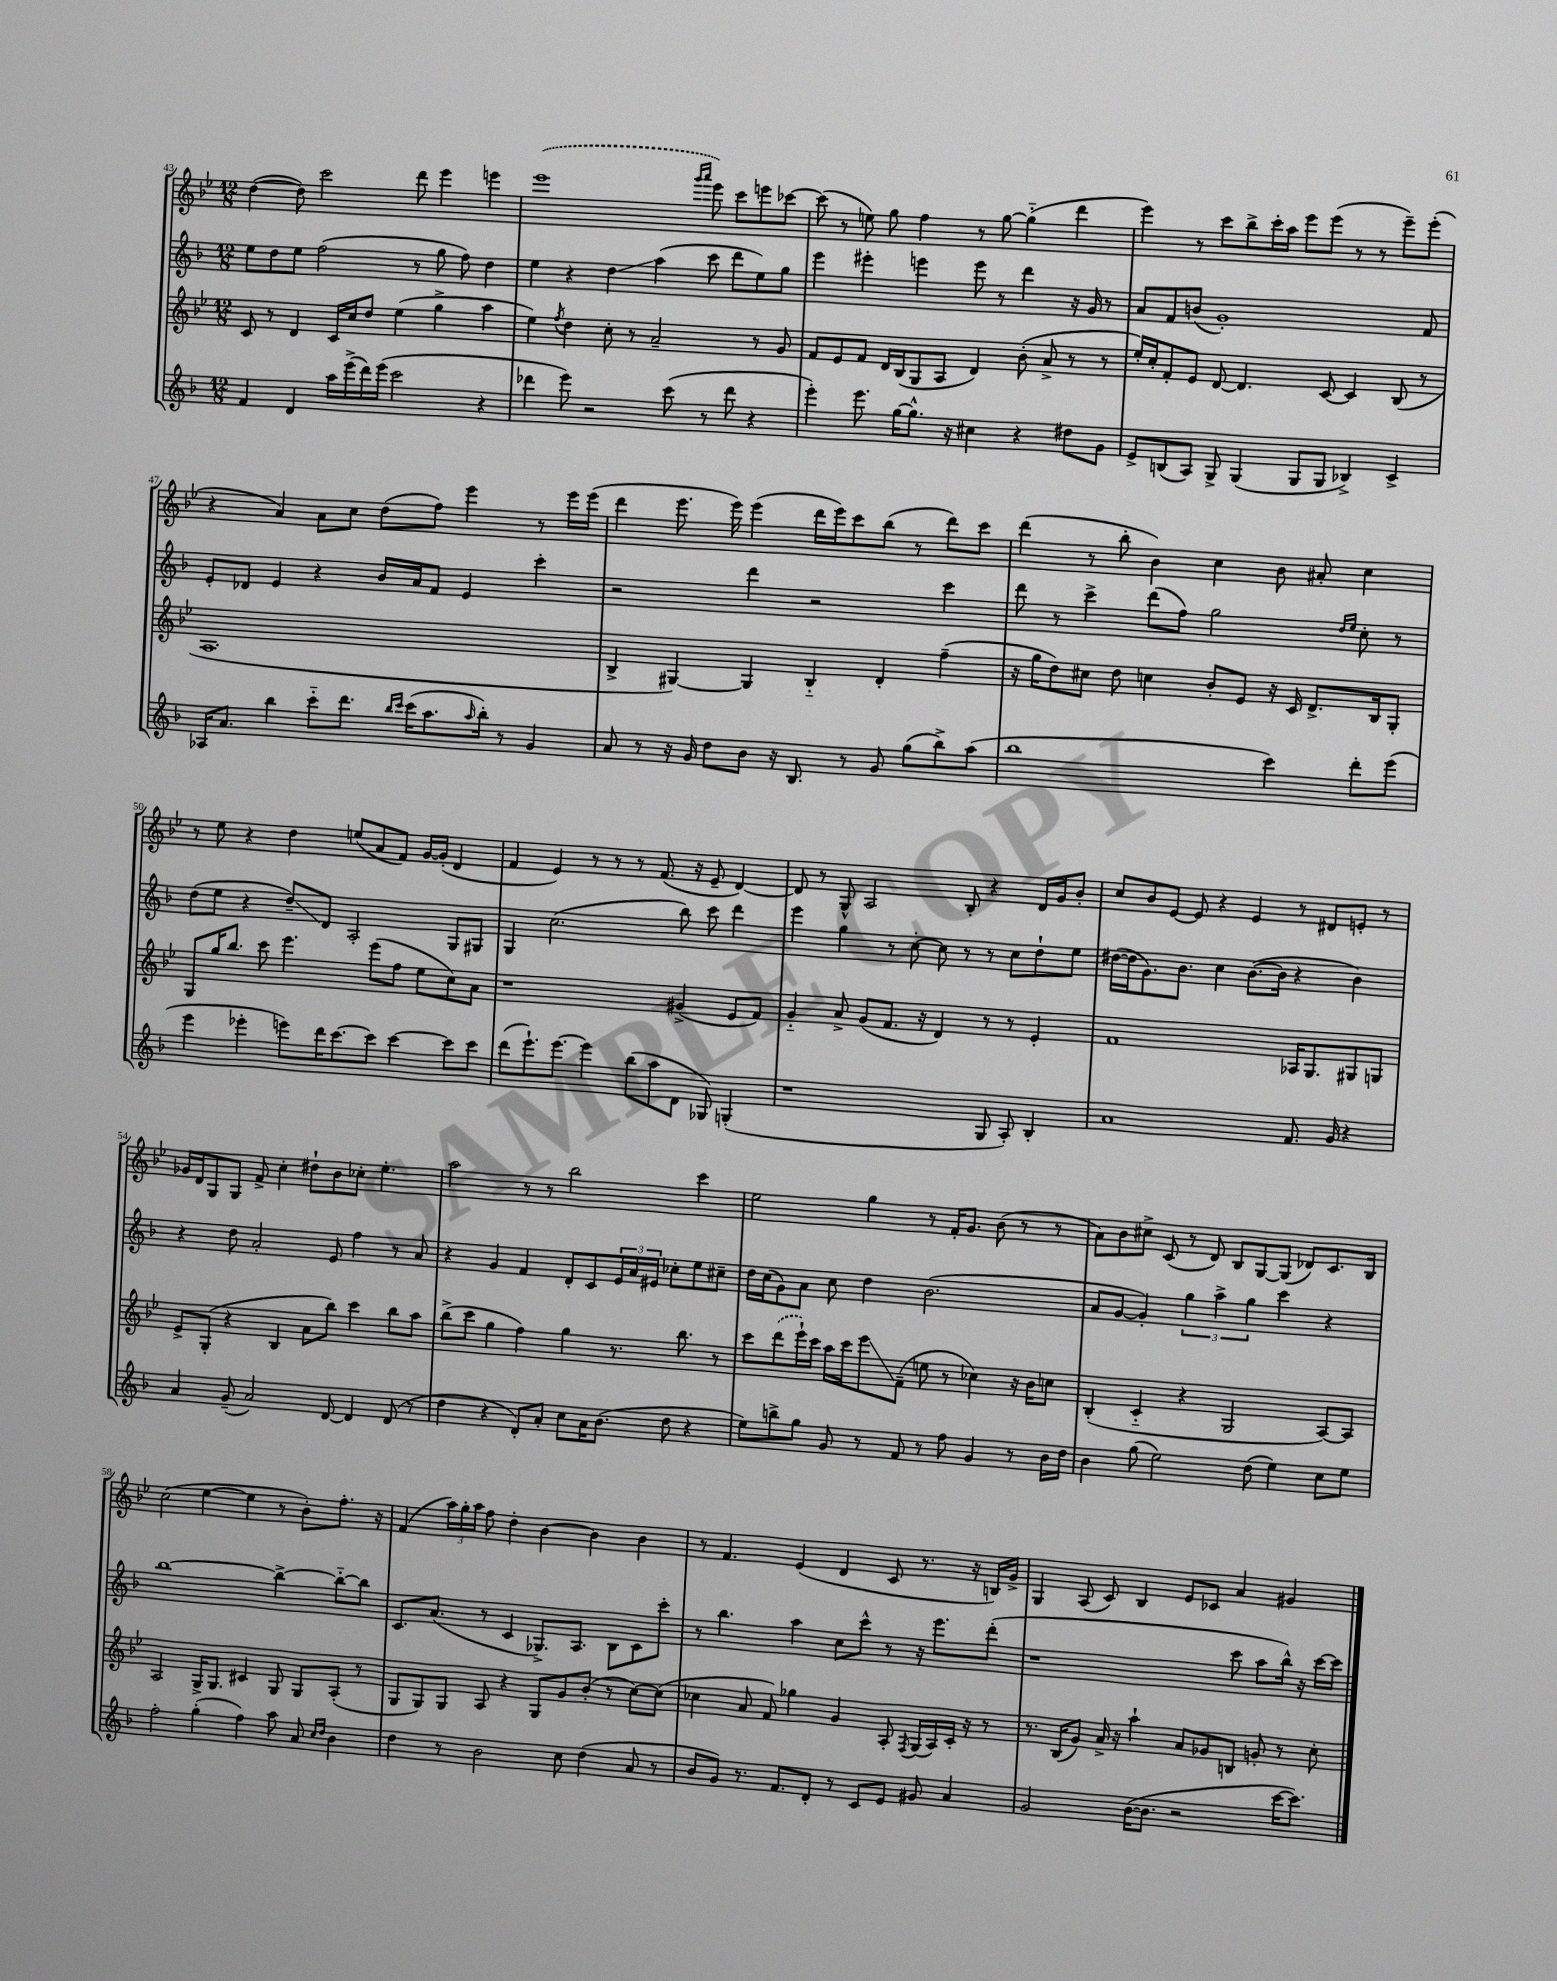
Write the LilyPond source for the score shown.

<<
\new StaffGroup <<
\new Staff = "s0" {
    \clef treble \key bes \major \numericTimeSignature \time 12/8
    d''4~( d''8) c'''2 d'''8 ees'''4 e'''4 |
    \once \slurDashed ees'''1( \grace { g'''16 a'''16 } ees'''8) c'''8 e'''8 ces'''8~ |
    ces'''8( r8 e''8) g''8 f''4 r8 g''8~ g''4-_( d'''4 |
    ees'''4) r8 c'''8 bes''8-> c'''16-. a''16 ees'''8 ees'''8( r8 r8 ees'''8--) ees'''8-.( |
    r4 a'4) a'8 c''8 d''8( f''8) ees'''4 r8 ees'''16 ees'''16( |
    d'''4 ees'''8. ees'''16) ees'''4( d'''16 ees'''16) c'''8 bes''8( r8 d'''8) c'''8 |
    d'''4( r8 bes''8-. bes'4) c''4 bes'8 ais'8-. c''4 |
    r8 ees''8 r4 d''4 e''8( a'8 f'8) g'16~ g'16-.( d'4 |
    f'4 ees'4) r8 r8 r8 f'8.( r16 ees'8-- d'4~) |
    d'8 r8 g8-^ a2 bes8-. r4 d'16 g'16 bes'8-. |
    c''8 bes'8 ees'8~ ees'8 r4 ees'4 r8 dis'8 e'8-. r8 |
    ges'16 d'16 g8 g8 f'8-> c''4-. dis''8-! bes'8 ces''8-. ees''4.-. |
    a''2 r8 r8 bes''2 c'''4 |
    ees''2 g''4 r8 f'16-. g'8. bes'8( r8 r8 |
    a'8) bes'8 cis''8-> c'8( r8 d'8) bes8 g8~ g8( des'8) c'8. bes16 |
    c''2( ees''4~ ees''4 r8 bes'8-.) f''8.-. r16 |
    f'4( \tuplet 3/2 { a''16) g''16-. a''16 } f''8 d''4-. bes'4~ bes'4 bes'4 |
    r8 f'4. ees'4( d'4 c'8 r8. r16 b16) g'16-> |
    g4 a8( c'8) bes4 ees'8 ces'8 a'4 gis'4 \bar "|." |
}
\new Staff = "s1" {
    \clef treble \key f \major \numericTimeSignature \time 12/8
    e''8 d''8 e''8 f''2( r8 g''8 f''8) d''4 |
    e''4 r4 d''4\glissando a''4( c'''8 d'''8 e''8) g''8 |
    e'''4 eis'''4-. e'''4 e'''8 r8 d'''4 r16 g'16 r8 |
    a'8 f'8 b'8( g'1-.) f'8 |
    e'8-. des'8 e'4 r4 bes'16 a'16 f'8 e'4 c'''4-. |
    r2 d'''4 r2 c'''4 |
    d'''8 r8 c'''4-> d'''8( f''8) g''2 \grace { d''16 e''16 } c''8-. r8 |
    d''8( e''8 r4 d''8--\glissando) d'8 a2-. g8 gis8 |
    g4 c''2.( bes''8) c'''8 d'''4 |
    e'''4 g''4 r8 c''8~-. c''8 r8 r8 c''8 d''8-! e''8 |
    dis''16~( dis''16 g'8.) bes'8. c''4 bes'8.~( bes'16 r4 bes'4) |
    r4 d''8 a'2-. e'8 f''4 r8 a'8 |
    r4 g'4 f'4 d'8-. c'8 \tuplet 3/2 { e'16 a'16 eis'16 } ces''8-. e''8 cis''8-- |
    d''16 c''16( g'8) a'8 c''8 d''4 bes'2.( |
    a'8 g'8~ g'4-.) \tuplet 3/2 { g''4 a''4-> g''4 } c'''4 r4 |
    bes''1~ bes''4~-> bes''8~-_ bes''8 |
    c'8. a'8.( r8 c'4 ges8.->) a8. bes8 c'8 c'''8-. |
    r8 bes''4. a''4 c''8 c'''8-^ r8 r16 e'''8. d'''8-.( |
    r1 c'''8 a''8 bes''16-^) r16 c'''16~ c'''16 \bar "|." |
}
\new Staff = "s2" {
    \clef treble \key bes \major \numericTimeSignature \time 12/8
    c'8 r8 d'4 c'16 c''16 d''8 ees''4( g''4-> a''4 |
    ees''4) \acciaccatura { f''8 } d''4 c''8-. r8 a'2-- r8 g'8 |
    f'8 ees'8 f'8 d'16 bes16( g8 a8 d'4) bes'8-.( a'8-> r8 r8 |
    ees''16-.) c''16-. f'8-. ees'8 d'8~ d'4. c'8~ c'4 bes8( r8 |
    a1. |
    bes4-> gis4~) gis4 bes4-_ d'4-. f''4--( |
    r16 g''16 d''8) cis''8 d''8 c''4 bes'8-. ees'8 r16 c'16 d'8.-> bes16 g8-. |
    g8 g''16 bes''8. c'''8 ees'''4. ees'''8( f''8 ees''8 c''8) a'8 |
    r1 gis'4->( ees'8 f'8) |
    g'4-_ a'8-> g'8( f'8. r16 d'4) r8 r8 ees'4-. |
    f'1 aes16 g8. gis8 g8 |
    ees'8-> g8-.( r4 bes4 a'8 bes''8) c'''4 bes''8 a''8 |
    bes''8->( c'''8 g''4 f''4) g''4 r8. bes''8. r8 |
    c'''8 \once \slurDashed d'''8( ees'''16-!) c'''16 a''16 c'''16 ees'''8\glissando f'8--( e''8 r8 ces''4) r16 bes'16 c''8 |
    bes4-.( c'4-_ r4 g2 a8~) a8 |
    a2 g16-> g8. cis'4 g8 g8 a8-.( r8 |
    g8 g8) g8 a8 r4 g8 g'8 bes'8-.( r8 c''8~) c''8( |
    ces''4 a'8 f'8) ges''4 g'4 a8-. \acciaccatura { f8 } g16( a16) c'16-. r16 r8 |
    r8. bes16( g'8) a'16-> r16 a''4-! a'8 ges'8 b8 g'8-. r8 c''8-. \bar "|." |
}
\new Staff = "s3" {
    \clef treble \key f \major \numericTimeSignature \time 12/8
    f'4 d'4 a''16 e'''16->( d'''16) e'''16( c'''2 r4 |
    des'''4 e'''8) r2 c'''8( r8 des'''8 r4 |
    e'''4-.) e'''8. g''16~ g''8.-^ r16 cis''4 r4 dis''8 g'8 |
    e'8-> b8( a8) g8-> g4( g8 g8 bes4->) c'4-> |
    aes16 a'8. bes''4 c'''8-_ d'''8. \grace { bes''16 c'''16 } c'''16( a''8. \grace { a''16 } bes''16-.) r8 g'4 |
    a'8 r8 r16 g'16 d''8 bes'8 r16 bes8. r8 g'8 g''8( bes''8->) a''8( |
    bes''1 c'''4) d'''8-. e'''8( |
    e'''4 ees'''4-. e'''8) d'''16 c'''8.~ c'''8 c'''4~ c'''8 c'''8 |
    d'''8( e'''8.-!) e'''8.~ e'''4 bes''8( a''8 d'8 ges8) g4-.( |
    r1 g8 a8-.) bes4-. |
    a'1 f'8. g'16 r4 |
    a'4 g'8--( a'2) d'8~ d'4 d'8( r8 |
    d''4 r4 d'8-.) a'8-. c''8 a'16 bes'8.( d''8 r4 |
    e''8) b''8-> g''8 g'8 r8 f'8 r8 f''8 g'4 r8 bes'16 d''16 |
    bes'4 g''8( e''2) d''8( e''4) c''8 e''8 |
    f''2-. g''4-.( f''4) a''8 a'8 \grace { c''16 d''16 } bes'4 |
    d''4 r8 bes'2 c''8 d''4( a'8 r8 |
    bes'8 g'8) r8. f'8. d'8-. r8 c'8 e'8 gis'8 a'4 |
    g'2 bes'16~( bes'8. r2 c'''16~ c'''8.) \bar "|." |
}
>>
>>
\layout { \context { \Score currentBarNumber = #43 } }
